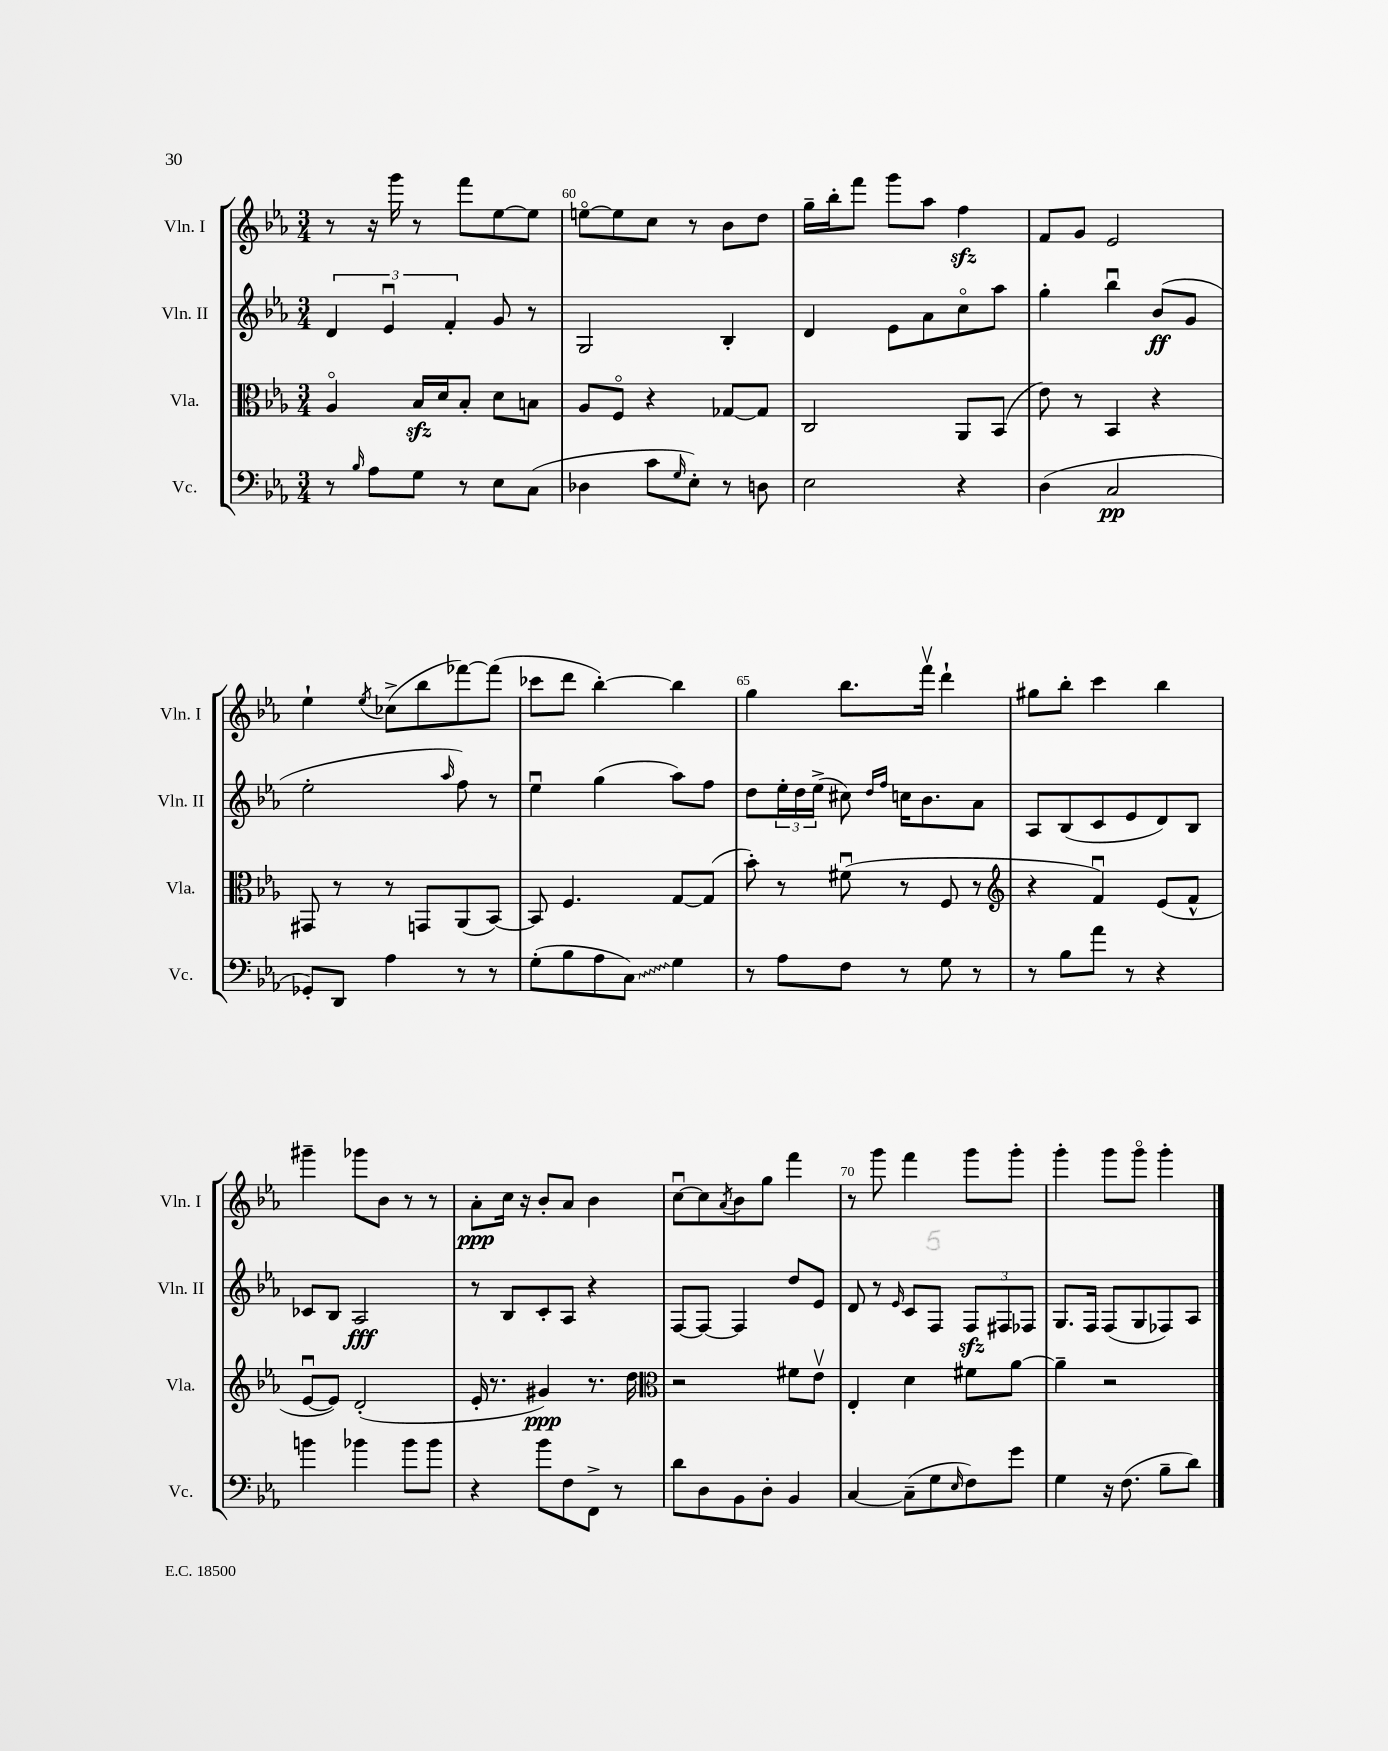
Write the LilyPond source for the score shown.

<<
\new StaffGroup <<
\new Staff = "s0" \with { instrumentName = "Vln. I" shortInstrumentName = "Vln. I" } {
    \clef treble \key ees \major \numericTimeSignature \time 3/4
    r8 r16 g'''16 r8 f'''8 ees''8~ ees''8 |
    e''8~\flageolet e''8 c''8 r8 bes'8 d''8 |
    g''16-- bes''16-. f'''8 g'''8 aes''8 f''4\sfz |
    f'8 g'8 ees'2 |
    ees''4-! \acciaccatura { ees''8 } ces''8->( bes''8 fes'''8~) fes'''8( |
    ces'''8 d'''8 bes''4~-.) bes''4 |
    g''4 bes''8. f'''16\upbow d'''4-! |
    gis''8 bes''8-. c'''4 bes''4 |
    gis'''4-- ges'''8 bes'8 r8 r8 |
    aes'8-.\ppp c''16 r16 bes'8-. aes'8 bes'4 |
    c''8~\downbow c''8 \acciaccatura { aes'8 } bes'8 g''8 f'''4 |
    r8 g'''8 f'''4 g'''8 g'''8-. |
    g'''4-. g'''8 g'''8\flageolet g'''4-. \bar "|." |
}
\new Staff = "s1" \with { instrumentName = "Vln. II" shortInstrumentName = "Vln. II" } {
    \clef treble \key ees \major \numericTimeSignature \time 3/4
    \tuplet 3/2 { d'4 ees'4\downbow f'4-. } g'8 r8 |
    g2 bes4-. |
    d'4 ees'8 aes'8 c''8\flageolet aes''8 |
    g''4-. bes''4\downbow bes'8\ff( g'8 |
    ees''2-. \grace { aes''16 } f''8) r8 |
    ees''4\downbow g''4( aes''8) f''8 |
    d''8 \tuplet 3/2 { ees''16-. d''16 ees''16->( } cis''8) \grace { d''16 f''16 } c''16 bes'8. aes'8 |
    aes8 bes8( c'8 ees'8 d'8) bes8 |
    ces'8 bes8 aes2\fff |
    r8 bes8 c'8-. aes8 r4 |
    f8~ f8~ f4 d''8 ees'8 |
    d'8 r8 \grace { ees'16 } c'8 f8 \tuplet 3/2 { f8\sfz fis8 fes8 } |
    g8. f16 f8( g8 fes8) aes8 \bar "|." |
}
\new Staff = "s2" \with { instrumentName = "Vla." shortInstrumentName = "Vla." } {
    \clef alto \key ees \major \numericTimeSignature \time 3/4
    aes4\flageolet bes16\sfz d'16 bes8-. d'8 b8 |
    aes8 f8\flageolet r4 ges8~ ges8 |
    c2 aes,8 bes,8( |
    ees'8) r8 bes,4 r4 |
    gis,8 r8 r8 g,8 aes,8( bes,8~) |
    bes,8 f4. g8~ g8( |
    bes'8-.) r8 fis'8\downbow( r8 f8 r8 |
    \clef treble r4 f'4\downbow) ees'8( f'8-^ |
    ees'8~\downbow ees'8) d'2-.( |
    ees'16-. r8. gis'4\ppp) r8. d''16 |
    \clef alto r2 fis'8 ees'8\upbow |
    ees4-. d'4 fis'8 aes'8~ |
    aes'4-- r2 \bar "|." |
}
\new Staff = "s3" \with { instrumentName = "Vc." shortInstrumentName = "Vc." } {
    \clef bass \key ees \major \numericTimeSignature \time 3/4
    r8 \grace { bes16 } aes8 g8 r8 ees8 c8( |
    des4 c'8 \grace { g16 } ees8-.) r8 d8 |
    ees2 r4 |
    d4( c2\pp |
    ges,8-.) d,8 aes4 r8 r8 |
    g8-.( bes8 aes8 \once \override Glissando.style = #'zigzag c8\glissando) g4 |
    r8 aes8 f8 r8 g8 r8 |
    r8 bes8 aes'8 r8 r4 |
    b'4 bes'4 bes'8 bes'8 |
    r4 bes'8 f8 f,8-> r8 |
    d'8 d8 bes,8 d8-. bes,4 |
    c4~ c8--( g8 \grace { ees16 } f8) g'8 |
    g4 r16 f8.( bes8-- d'8) \bar "|." |
}
>>
>>
\layout { \context { \Score currentBarNumber = #59 \override BarNumber.break-visibility = ##(#f #t #t) barNumberVisibility = #(every-nth-bar-number-visible 5) } }
